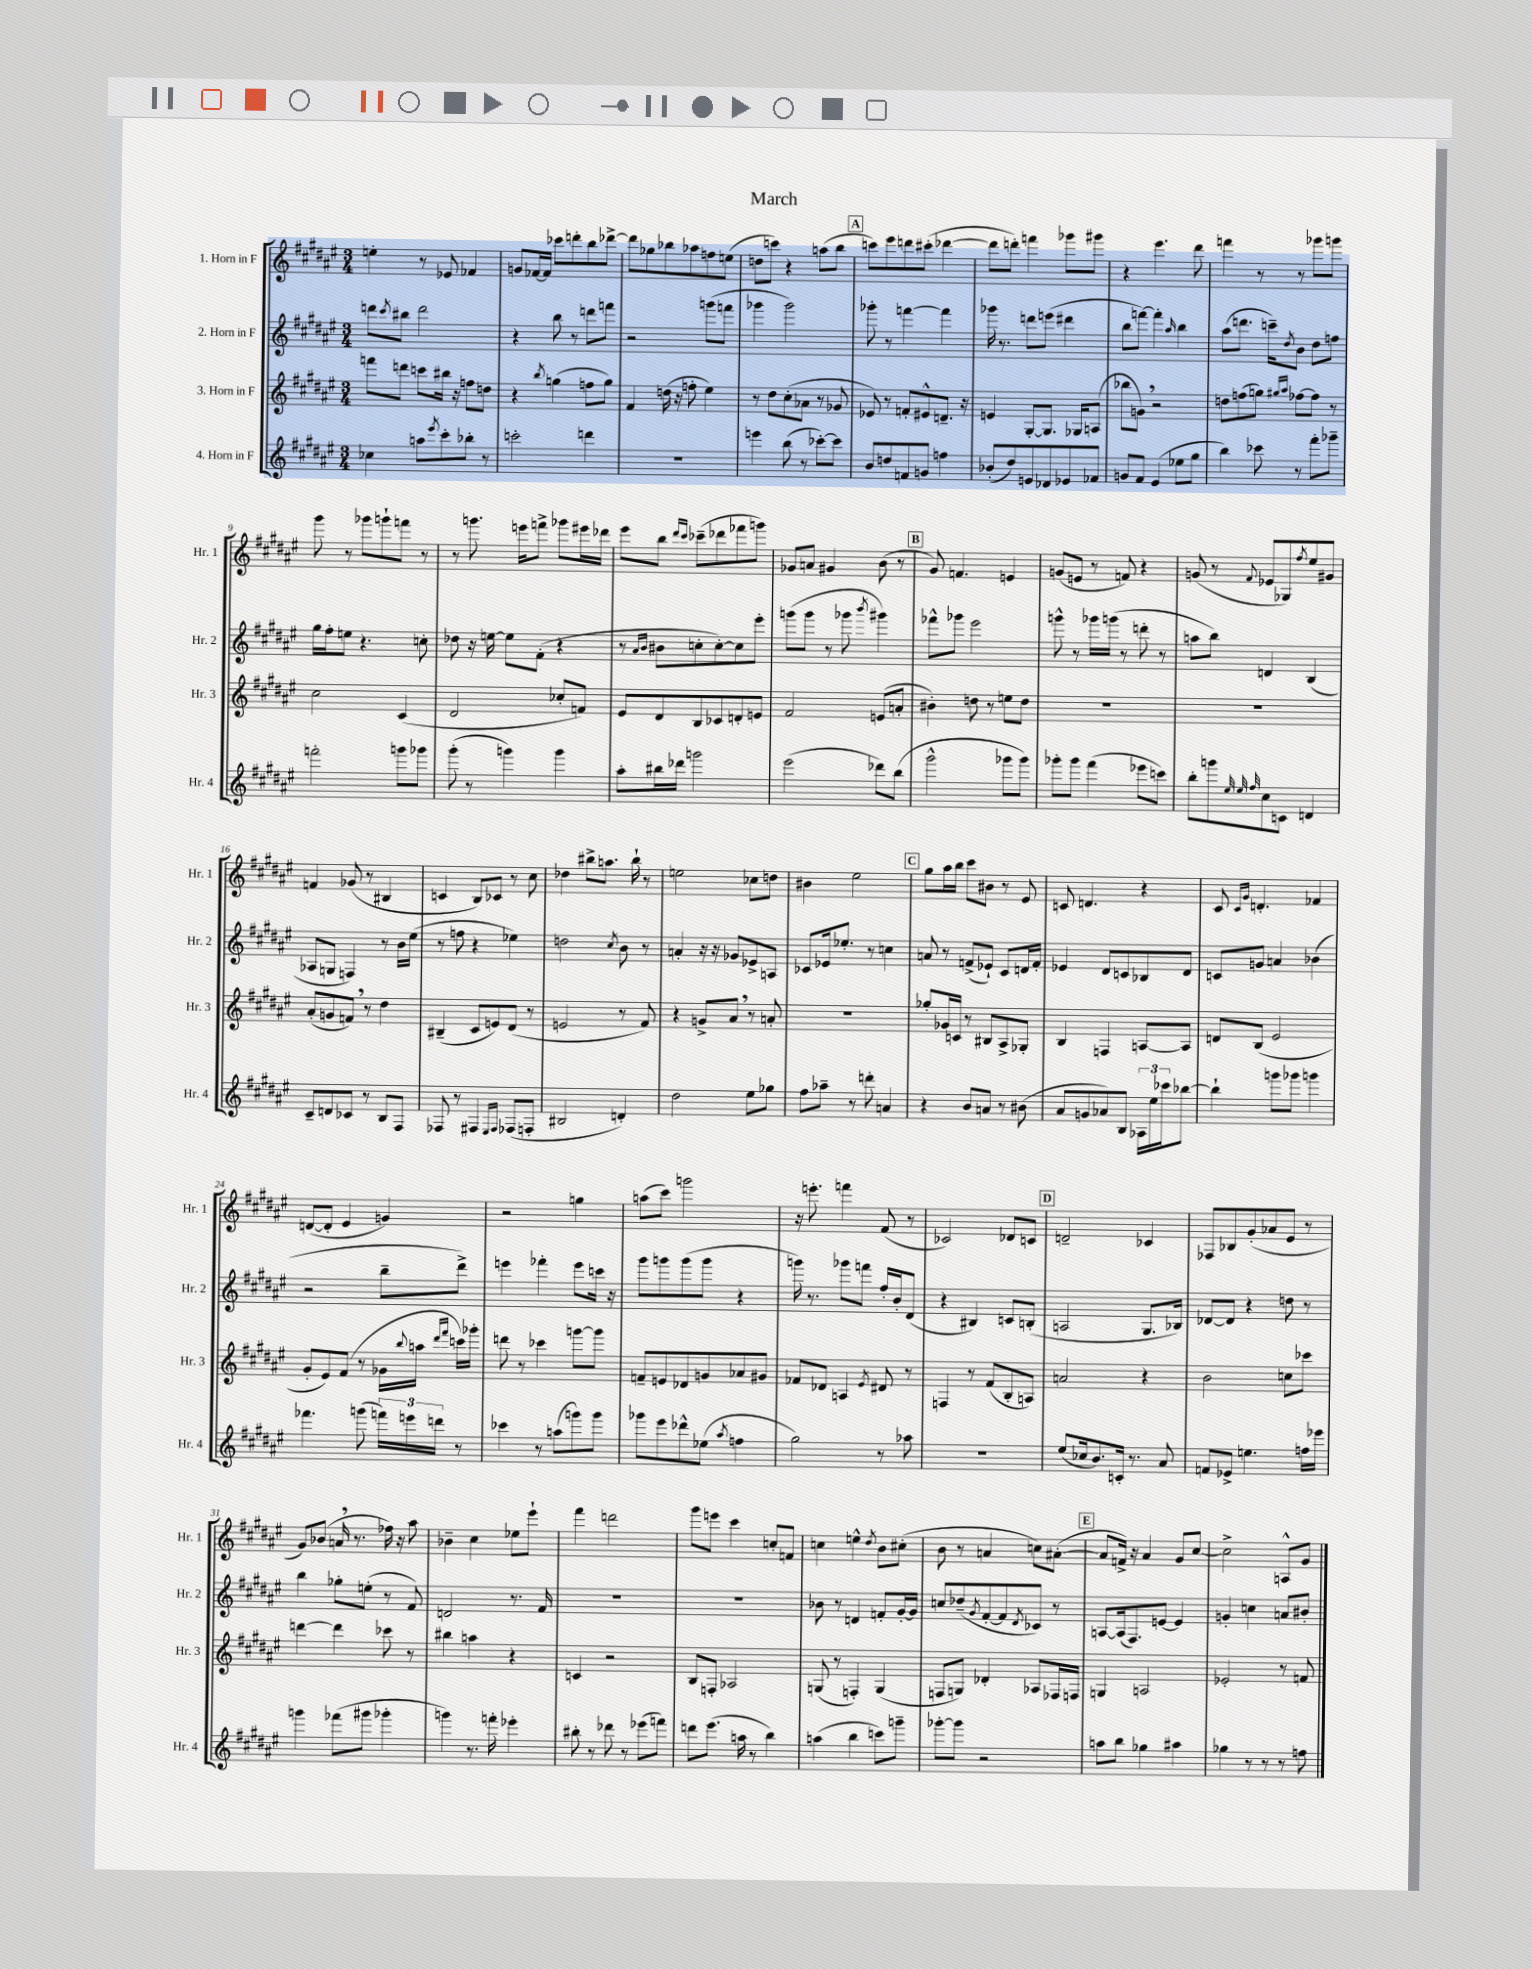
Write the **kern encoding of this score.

**kern	**kern	**kern	**kern
*staff4	*staff3	*staff2	*staff1
*clefG2	*clefG2	*clefG2	*clefG2
*k[f#c#g#d#a#e#]	*k[f#c#g#d#a#e#]	*k[f#c#g#d#a#e#]	*k[f#c#g#d#a#e#]
*M3/4	*M3/4	*M3/4	*M3/4
4cc-	8fff	8ddd	4ee'
.	.	8qccc#	.
.	8ddd	8bb#	.
8aa	8ccc	2ddd	8r
8qeee#	.	.	.
8ccc#'	16bb#	.	8e-
.	16r	.	.
8bb-'	8ff	.	4f-
8r	8dd	.	.
=	=	=	=
2ccc'	4r	4r	8g
.	.	.	[16f-
.	.	.	16f-]
.	8qbb	.	.
.	(4gg	8bb	8ccc-
.	.	8r	8ddd'
4ddd	8ff	8ddd	8bb
.	8gg)	8fff	[8ddd-^
=	=	=	=
2.r	4f#	2r	8ddd-]
.	.	.	8gg-
.	(16dd	.	8bb-
.	16r	.	.
.	8ff'	.	8aa-
.	4ee#)	(8ggg	8ff
.	.	8fff	(8ee
=	=	=	=
4eee	8r	4ggg-	8dd
.	8dd#	.	8ccc)
(8bb	(8cc#'	2ggg-)	4r
8r	8a-	.	.
[8ccc-')	8r	.	(8aa
8ccc-]	8g-	.	8bb
=	=	=	=
8b	8e-)	8ggg-'	8ccc)
8dd	8r	8r	8eee#
8f	8f'	[4fff	8ddd
8g	8e#^^	.	(8ccc#'
4ff	8.d~	4fff]	[4ddd-
.	16r	.	.
=	=	=	=
(8b-'	4e	16ggg-	8ddd-]
.	.	8.r	.
8dd#)	.	.	8ddd')
8e	[8G#'	8ddd	4fff
8d-	8.G#]	(8eee	.
8e-	.	4ddd#	8ggg-
.	16G-	.	.
8f-	(8A	.	8ggg#
=	=	=	=
8g	8bb-	8bb	4r
8f#	8g)	[8fff)	.
(4e#	2r	4fff']	4.eee#
.	.	16qqaa#	.
8ee-	.	4bb	.
8gg#	.	.	8ddd#
=	=	=	=
4bb)	8dd	(8aa#	4fff
.	(8ff	8.ddd	.
8ccc-	8gg)	.	8r
.	.	16ccc~)	.
.	16qqgg#	.	.
.	16qqaa#	8qdd#	.
8r	[8ff-	8b	8r
8fff#'	8ff-]	8dd#	8ggg-
8ggg-~	8r	8ff	8ggg
=	=	=	=
2fff'	2cc#	16gg#	8ggg#
.	.	16ff#'	.
.	.	8ee	8r
.	.	4.r	8ggg-
.	.	.	8ggg`
8ggg	(4c#	.	8fff
8ggg-	.	8cc'	8r
=	=	=	=
(8ggg#'	2d#	8dd-	8r
8r	.	16r	8.ggg
.	.	[16ee	.
4ggg)	.	8ee]	.
.	.	.	16eee
.	.	(8f#'	8fff^
4ggg	8cc-'	4r	8ggg-
.	8f)	.	16eee#
.	.	.	16ddd-
=	=	=	=
8aa#'	8e#	8r	8eee#
.	.	16qqa#	.
.	.	16qqb	.
16bb#	8d#	8b#	8bb
16ddd-	.	.	.
.	.	.	16qqddd#
.	.	.	16qqccc#
2ggg	8B	8cc'	(8ccc-~
.	8c-	[8cc')	8ddd-
.	8d'	8cc]	8fff-
.	8e	8eee#'	8ggg)
=	=	=	=
(2eee#	2f#	(8ggg	8g-
.	.	8ggg	8a
.	.	8r	4g#
.	.	8ggg-	.
.	.	8qbbb	.
8ddd-)	(8e	4ggg#)	(8b
(8bb	8a'	.	8r
=	=	=	=
2ggg#^^	4b#')	8fff-^^	8g#)
.	.	8ggg-	4.f
.	8dd	2eee#	.
.	8r	.	.
8ggg-	8ee	.	4e
8ggg-)	8dd	.	.
=	=	=	=
8ggg-'	2.r	8ggg^^	(8g
8ggg-	.	8r	8e
(4fff#	.	16ggg-	8r
.	.	(16ggg	.
.	.	8r	8f)
8eee-	.	8ddd'	4r
8ccc)	.	8r	.
=	=	=	=
8bb'	2.r	8aa	(8g
8ggg	.	8bb)	8r
32qqee#	.	.	.
32qqee#	.	.	.
32qqff#	.	.	8qqf#
8cc#	.	4d	8e-
8c	.	.	8G-)
.	.	.	8qff#
4d	.	(4B	8ee#
.	.	.	8g#
=	=	=	=
8c#~	(8a#'	8A-	4f
8d	8g	8G	.
8c-	8f)	4F)	(8g-
8r	8r	.	8r
8B	4dd#	8r	4B#
8F#	.	16b	.
.	.	(16ee#	.
=	=	=	=
8F-	(4B#~	8r	4c
8r	.	8ff	.
4F#	8c#	4r	8B)
.	8e)	.	8c-
16qqE#	.	.	.
16qqF#	.	.	.
(8F-	(8d#	4ee-)	8r
8F'	8r	.	8cc#
=	=	=	=
2B#	2e	2dd	4dd-
.	.	.	8bb#^
.	.	.	8.aa
.	.	8qcc#	.
4d')	8r	8b	.
.	.	.	16bb#`
.	8f#)	8r	8r
=	=	=	=
2dd#	4r	4a'	2ee
.	8g^	16r	.
.	.	16r	.
.	8a#	8g-	.
8ee#	8r	8e-^	8cc-
8gg-	8a'	8A	8dd
=	=	=	=
8ff#	2.r	8c-	4b#
8aa-~	.	16e-	.
.	.	8.ee-'	.
8r	.	.	2ee#
8ddd'	.	8r	.
4a	.	4cc	.
=	=	=	=
4r	8gg-'	8a	8gg#
.	16g-	8r	16aa#
.	16c	.	16bb
8b	8r	(8f^	8ccc#
8a	8B#	8e-`)	8b#
8r	8A#^	8c#	8r
(8b#	8G-'	16d	8e#
.	.	16f'	.
=	=	=	=
8a#	4B	4e-	8c
8g	.	.	4.d
8a-)	4F	8d#	.
8B	.	8c	.
24A-	[8A	8B-	4r
24ee#	.	.	.
24ccc-	.	.	.
[8bb-	8A]	8d#	.
=	=	=	=
4bb-`]	8d	8c	8c#
.	.	.	16qqc#
.	.	.	16qqg#
.	(8B	8g	4.d'
8ggg	2e#	4a	.
8ggg-	.	.	.
4ggg	.	(4b-	4f-
=	=	=	=
4.fff-	8g#'	2r	([8d
.	8e#)	.	8d']
.	(8f#	.	4e#
(8ggg	8r	.	.
24fff)	16g-	8bb~	4g)
24eee	.	.	.
.	8qqbb	.	.
.	16aa	.	.
24ddd	.	.	.
.	16qqddd#	.	.
.	16qqfff#	.	.
8r	16ccc)	8ddd#^)	.
.	16ggg-'	.	.
=	=	=	=
4ccc-	8ddd	4eee	2r
.	8r	.	.
8r	4ccc-	4fff-'	.
(8aa	.	.	.
8ggg)	[8ggg	8eee	4gg
8ggg	8ggg]	16ccc	.
.	.	16r	.
=	=	=	=
8ggg-	8f~	8ggg#	(8aa
8eee#	8e	8ggg	8ccc#)
8ddd-^^	8d-	(8ggg	2ggg
(8ee-	8g	8ggg	.
8qaa#	.	.	.
4ff	8a-	4r	.
.	8g#	.	.
=	=	=	=
2gg#)	8f-	16ggg)	16r
.	.	8.r	8.eee'
.	8d-	.	.
.	4A	8ggg-	4fff
.	.	8fff	.
.	8qe#	.	.
8r	8d#	16ff#'	(8f#
.	.	16b'	.
8aa-	8r	(8d#	8r
=	=	=	=
2.r	4F	4r	2c-)
.	8r	4B#)	.
.	(8f#	.	.
.	8B'	8c	8d-
.	8A)	(8B'	8c
=	=	=	=
(8ee#	2a	2A	2d~
16cc-	.	.	.
8.b)	.	.	.
16c'	.	.	.
8.r	.	.	.
.	4r	8.G#	4c-
8a#	.	.	.
.	.	16B-)	.
=	=	=	=
8f	2b	[8d-	8F-
8e-^	.	8d-]	8B-
4.ee	.	4r	(8g#'
.	.	.	8a-
.	8cc	8dd	8e#
16ff	8ccc-	8r	8r
16eee-	.	.	.
=	=	=	=
4ggg	[4ddd	4bb	8g#)
.	.	.	(8b-
(8fff-	4ddd]	8gg-'	16a
.	.	.	8.r
8ggg#	.	(8ee'	.
4ggg-'	8ccc-	8r	16ff-)
.	.	.	16r
.	8r	8f#)	8aa#
=	=	=	=
4ggg)	4bb#	2d	4b-~
8.r	4aa	.	4cc#
16fff'	.	.	.
4eee-'	4r	8.r	8ee-
.	.	.	8eee#`
.	.	16f#	.
=	=	=	=
8bb#'	4c	2.r	4fff#
8r	.	.	.
8ddd-	2r	.	2ddd
8r	.	.	.
(8eee-	.	.	.
8fff)	.	.	.
=	=	=	=
8ddd	8B	2.r	8ggg#
(8.eee#	8F'	.	8eee
.	2A-	.	4ccc#
16aa	.	.	.
8r	.	.	.
4bb)	.	.	8cc'
.	.	.	8f
=	=	=	=
(4aa	(8G	8b-	4cc
.	8r	8r	.
4bb	4F')	4d	4ee^^
.	.	.	8qdd#
8ccc)	(4G	8f'	8b
8ggg~	.	[16g#'	(8cc#'
.	.	16g#]	.
=	=	=	=
[8ggg-'	8F	8cc	8b
8ggg-]	8G)	(8dd-~	8r
.	.	8qg#	.
2r	4d-'	[8f#'	4a
.	.	8f#]	.
.	.	8qd#	.
.	8A-	8c-)	8cc)
.	16F-	8r	([8a#'
.	16F	.	.
=	=	=	=
8aa	4G	[8A	8a#]
8bb	.	(16A]	16f^)
.	.	8.F#)	16r
4gg-	2A	.	4a#
.	.	[8e	.
4aa#	.	4e]	8g#
.	.	.	[8cc#
=	=	=	=
4gg-	2e-'	4g'	2cc#^]
8r	.	4cc	.
8r	.	.	.
8r	8r	8a	8A^^
8ff	8f	8b#'	8g#
==	==	==	==
*-	*-	*-	*-
